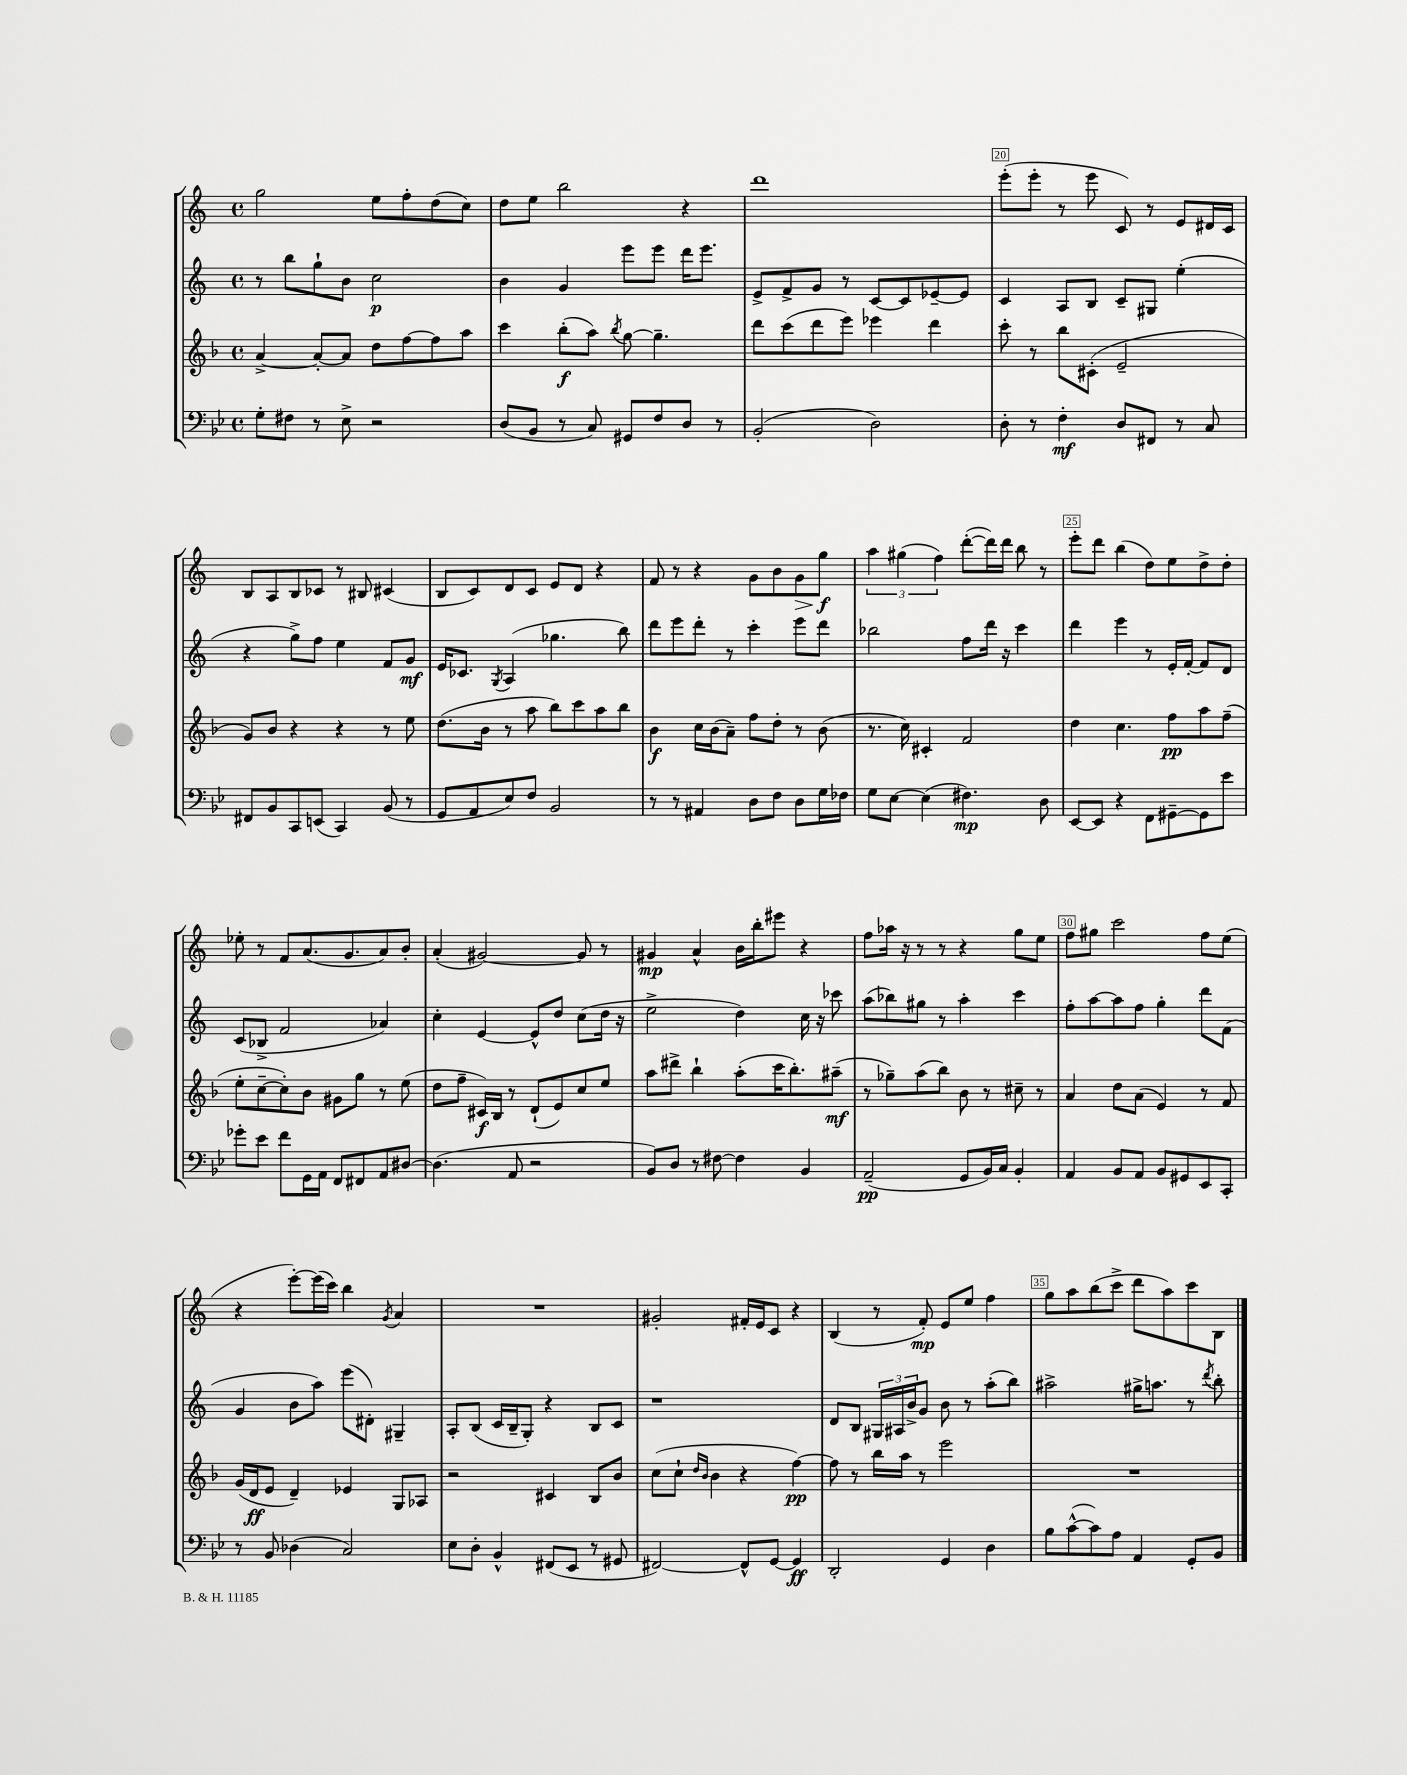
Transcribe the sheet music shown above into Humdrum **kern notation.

**kern	**kern	**kern	**kern
*staff4	*staff3	*staff2	*staff1
*clefF4	*clefG2	*clefG2	*clefG2
*k[b-e-]	*k[b-]	*k[]	*k[]
*M4/4	*M4/4	*M4/4	*M4/4
*met(c)	*met(c)	*met(c)	*met(c)
8G'	[4a^	8r	2gg
8F#	.	8bb	.
8r	8a'_	8gg`	.
8E-^	8a]	8b	.
2r	8dd	2cc	8ee
.	[8ff	.	8ff'
.	8ff]	.	(8dd
.	8aa	.	8cc)
=	=	=	=
(8D	4ccc	4b	8dd
8BB-	.	.	8ee
8r	(8bb-'	4g	2bb
8C)	8aa)	.	.
.	8qbb-	.	.
8GG#	[8gg	8eee	.
8F	4.gg~]	8eee	.
8D	.	16ddd	4r
.	.	8.eee	.
8r	.	.	.
=	=	=	=
(2BB-'	8ddd	8e^	1ddd
.	(8ccc	8f^	.
.	8ddd	8g	.
.	8eee)	8r	.
2D)	4eee-	[8c	.
.	.	8c]	.
.	4ddd	[8e-~	.
.	.	8e-]	.
=	=	=	=
8D'	8ccc'	4c	(8eee'
8r	8r	.	8eee'
4F'	8bb-	8A	8r
.	(8c#'	8B	8eee
8D	2e~	8c~	8c)
8FF#	.	8G#	8r
8r	.	(4ee'	8e
8C	.	.	16d#
.	.	.	16c
=	=	=	=
8FF#	8g)	4r	8B
8BB-	8b-	.	8A
8CC	4r	8gg^)	8B
(8EE	.	8ff	8c-
4CC)	4r	4ee	8r
.	.	.	8B#
(8BB-	8r	8f	(4c#
8r	8ee	8g	.
=	=	=	=
8GG	(8.dd	16e	8B
.	.	8.c-	.
8AA	.	.	8c)
.	16b-	.	.
.	.	8qG	.
8E-)	8r	(4A	8d
8F	8aa	.	8c
2BB-	8bb-)	4.gg-	8e
.	8ccc	.	8d
.	8aa	.	4r
.	8bb-	8bb)	.
=	=	=	=
8r	4b-	8ddd	8f
8r	.	8eee	8r
4AA#	16cc	8ddd'	4r
.	(16b-	.	.
.	8a~)	8r	.
8D	8ff	4ccc'	8g
8F	8dd'	.	8b
8D	8r	8eee	8g
16G	(8b-	8ddd	8gg
16F-	.	.	.
=	=	=	=
8G	8.r	2bb-	6aa
[8E-	.	.	.
.	.	.	(6gg#
.	16cc)	.	.
(4E-]	4c#'	.	.
.	.	.	6ff)
4.F#)	2f	8ff	([8ddd'
.	.	16ddd	16ddd])
.	.	16r	16ddd
.	.	4ccc	8bb
8D	.	.	8r
=	=	=	=
[8EE-	4dd	4ddd	8eee'
8EE-]	.	.	8ddd
4r	4.cc	4eee	(4bb
8FF	.	8r	8dd)
[8GG#~	8ff	16e'	8ee
.	.	[16f'	.
8GG#]	8aa	8f]	8dd^
8e-	(8ff~	8d	8dd'
=	=	=	=
8g-'	8ee'	(8c	8ee-'
8e-	[8cc~	8B-^	8r
8f	8cc'])	2f	8f
16GG	8b-	.	(8.a
16AA	.	.	.
8FF	8g#	.	.
.	.	.	8.g
8FF#	8gg	.	.
8AA	8r	4a-)	8a)
[8D#	(8ee	.	8b'
=	=	=	=
(4.D#]	8dd	4cc'	(4a'
.	8ff~	.	.
.	16c#)	[4e	[2g#)
.	16B-	.	.
8AA	8r	.	.
2r	(8d`	8e^^]	.
.	8e)	8dd	.
.	8cc	(8cc	8g#]
.	8ee	16dd	8r
.	.	16r	.
=	=	=	=
8BB-)	8aa	2ee^	4g#
8D	8ddd#^	.	.
8r	4bb-`	.	4a^^
[8F#	.	.	.
4F#]	(8aa'	4dd)	16b
.	.	.	16bb'
.	16ccc	.	8eee#
.	8.bb-')	.	.
4BB-	.	16cc	4r
.	.	16r	.
.	(8aa#~	8ccc-	.
=	=	=	=
(2AA~	8r	(8aa	8ff
.	8gg-~)	8bb-)	16aa-
.	.	.	16r
.	(8aa	8gg#	8r
.	8bb-)	8r	8r
8GG	8b-	4aa'	4r
16BB-)	8r	.	.
16C	.	.	.
4BB-'	8cc#~	4ccc	8gg
.	8r	.	8ee
=	=	=	=
4AA	4a	8ff'	8ff
.	.	[8aa	8gg#
8BB-	8dd	8aa]	2ccc
8AA	(8a	8ff	.
8BB-	4e)	4gg'	.
8GG#	.	.	.
8EE-	8r	8ddd	8ff
8CC'	8f	(8f	(8ee
=	=	=	=
8r	(16g	4g	4r
.	16d	.	.
8BB-	8e	.	.
(4D-	4d~)	8b	[8eee')
.	.	8aa)	(16eee]
.	.	.	16ccc)
2C)	4e-	(8eee	4bb
.	.	8d#')	.
.	.	.	8qg
.	8G	4G#~	4a
.	8A-	.	.
=	=	=	=
8E-	2r	8A'	1r
8D'	.	(8B	.
4BB-^^	.	16c	.
.	.	16B~	.
.	.	8G')	.
(8FF#	4c#	4r	.
8EE-	.	.	.
8r	8B-	8B	.
8GG#	8b-	8c	.
=	=	=	=
[2FF#)	(8cc	1r	2g#'
.	8cc`	.	.
.	16qqdd	.	.
.	16qqb-	.	.
.	4b-	.	.
8FF#^^]	4r	.	16f#'
.	.	.	16e
[8GG	.	.	8c
4GG]	[4ff)	.	4r
=	=	=	=
2DD'	8ff]	8d	(4B
.	8r	8B	.
.	16bb-	24G#	8r
.	.	24A#	.
.	16aa	.	.
.	.	24b^	.
.	8r	8g	8f')
4GG	2eee	8b	8e
.	.	8r	8ee
4D	.	(8aa'	4ff
.	.	8bb)	.
=	=	=	=
8B-	1r	2aa#^	8gg
([8c^^	.	.	8aa
8c])	.	.	(8bb
8A	.	.	8ccc^
4AA	.	16gg#^	8ddd
.	.	8.aa	.
.	.	.	8aa)
8GG'	.	8r	8ccc
.	.	8qddd	.
8BB-	.	8bb'	8B
==	==	==	==
*-	*-	*-	*-
